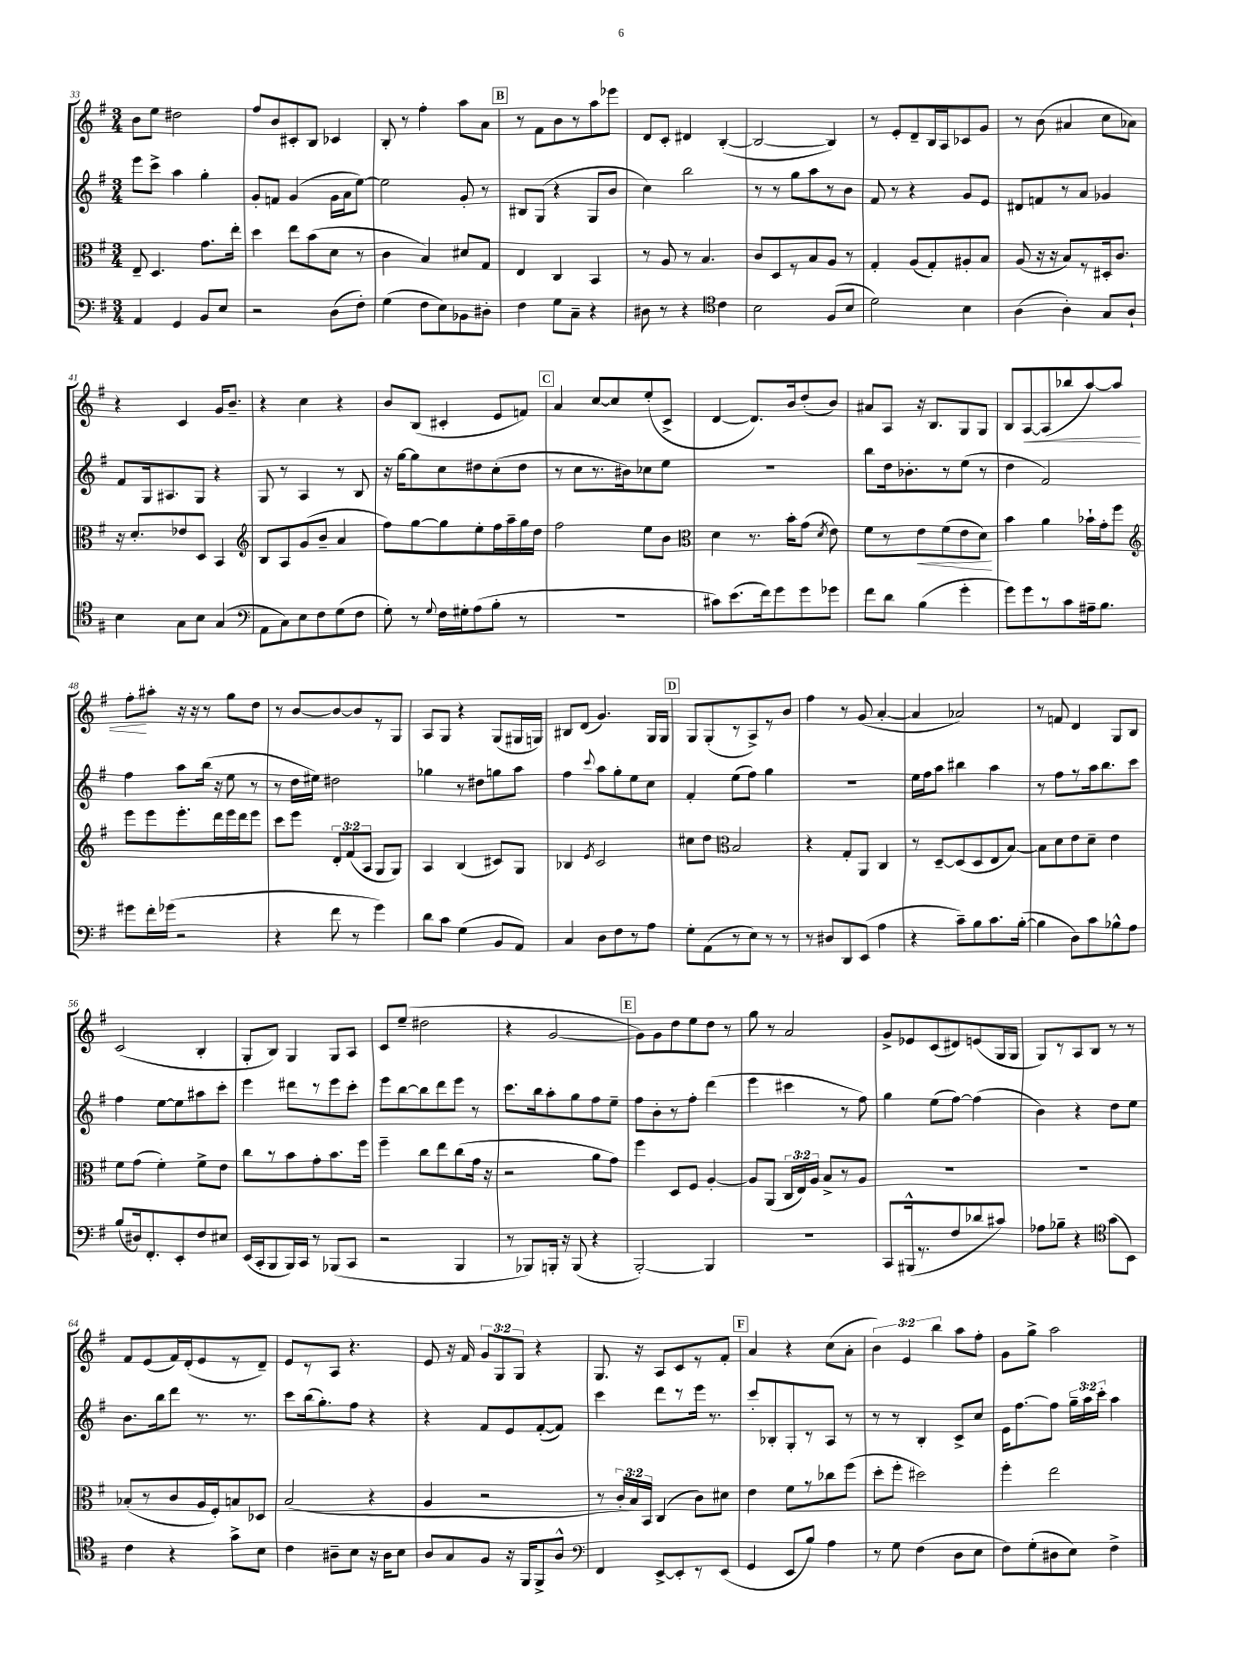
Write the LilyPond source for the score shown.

<<
\new StaffGroup <<
\new Staff = "s0" {
    \clef treble \key g \major \numericTimeSignature \time 3/4 \override Staff.TupletNumber.text = #tuplet-number::calc-fraction-text
    \autoBeamOff b'8[ e''8] dis''2 |
    fis''8[ b'8 cis'8-. b8] ces'4 |
    b8-. r8 fis''4-. a''8[ a'8] |
    \mark \markup { \box "B" } r8 fis'8[ b'8 r8 a''8 ees'''8] |
    d'8[ c'8]-. dis'4 b4~-.( |
    b2~ b4) |
    r8 e'8[-. d'8-- b16 a16 ces'8 g'8] |
    r8 b'8( ais'4 c''8[ aes'8]) |
    r4 c'4 g'16[ b'8.]-- |
    r4 c''4 r4 |
    b'8[ b8]( cis'4-. e'8[ f'8]) |
    \mark \markup { \box "C" } a'4 c''8[~ c''8 e''8-.( c'8]-> |
    d'4~ d'8.[) b'16 d''8-.( b'8]) |
    ais'8[ a8] r16 b8.[ g8 g8] |
    b8[ a8~\< a8( bes''8 a''8~) a''8] |
    fis''8[-.\! ais''8]-. r16 r16 r8 g''8[ d''8] |
    r8 b'8[~ b'8~ b'8 r8 g8] |
    a8[ g8] r4 g8[( gis16 g16]) |
    bis8[ d'8]( g'4.) g16[ g16] |
    \mark \markup { \box "D" } g8[ g8-.( r8 a8->) r8 b'8] |
    fis''4 r8 g'8( a'4~-. |
    a'4 aes'2) |
    r8 f'8 d'4 g8[ b8] |
    c'2( b4-. |
    g8[-. b8]) g4 g8[ a8] |
    c'8[ e''8]--( dis''2 |
    r4 g'2~ |
    \mark \markup { \box "E" } g'8[) g'8 d''8 e''8 d''8] r8 |
    g''8 r8 a'2 |
    g'8[-> ees'8 c'8( dis'8) e'8( g16 g16] |
    g8[) r8 a8 b8] r8 r8 |
    fis'8[ e'8( fis'16) d'16-.( e'8 r8 d'8]--) |
    e'8[ r8 a8] r4. |
    e'8 r16 fis'16 \tuplet 3/2 { g'8[ g8 g8] } r4 |
    g8. r16 a8[ c'8 r8 fis'8]-. |
    \mark \markup { \box "F" } a'4 r4 c''8[( a'8]-. |
    \tuplet 3/2 { b'4) e'4 b''4 } a''8[ fis''8]-. |
    g'8[ g''8]-> a''2 \bar "|." |
}
\new Staff = "s1" {
    \clef treble \key g \major \numericTimeSignature \time 3/4 \override Staff.TupletNumber.text = #tuplet-number::calc-fraction-text
    \autoBeamOff e'''8[ c'''8]-> a''4 g''4-. |
    g'8[-. f'8] g'4( g'16[ a'16 e''8]~) |
    e''2 g'8-. r8 |
    \mark \markup { \box "B" } bis8[ g8]( r4 g8[ b'8] |
    c''4) b''2 |
    r8 r8 g''8[ a''8 r8 b'8] |
    fis'8 r8 r4 g'8[ e'8] |
    dis'8[ f'8 r8 a'8] ges'4 |
    fis'8[ g16 ais8. g8] r4 |
    g8 r8 a4 r8 b8 |
    r16 g''16[~ g''8 c''8 dis''8 c''8-.( dis''8] |
    \mark \markup { \box "C" } r8 c''8[ r8. bis'16) ces''8 e''8] |
    R2. |
    b''8[ d''16 bes'8.-. r8 e''8]( r8 |
    d''4 fis'2) |
    fis''4 a''8[ b''16]( r16 e''8 r8 |
    r8 d''16[ eis''16]) dis''2 |
    ges''4 r8 dis''8[ g''8 a''8] |
    fis''4 \appoggiatura { c'''8 } a''8[ g''8-. e''8 c''8] |
    \mark \markup { \box "D" } fis'4-. e''8[( fis''8]) g''4 |
    R2. |
    e''16[ fis''16 a''8] bis''4 a''4 |
    r8 fis''8[ r8 a''16 b''8. c'''8] |
    fis''4 e''8[~ e''8 ais''8 c'''8]-. |
    e'''4 dis'''8[ r8 e'''8 c'''8]-. |
    e'''8[ b''8~ b''8 d'''8 e'''8] r8 |
    c'''8.[ b''16 a''8-. g''8 fis''8 e''8]-- |
    \mark \markup { \box "E" } fis''8[ b'8-. r8 fis''8]-. d'''4( |
    e'''4 cis'''4 r8 fis''8) |
    g''4 e''8[( fis''8]~) fis''4( |
    b'4) r4 d''8[ e''8] |
    b'8.[ b''16 d'''8] r8. r8. |
    c'''8[ b''16( g''8.-.) fis''8] r4 |
    r4 fis'8[ e'8 fis'8~-.( fis'8]) |
    c'''4 d'''8[ r8 e'''16] r8. |
    \mark \markup { \box "F" } c'''8[-. bes8-. g8-. r8 a8] r8 |
    r8 r8 b4-. c'8[-> c''8] |
    e'16[ fis''8.~ fis''8] \tuplet 3/2 { g''16[-- a''16 c'''16]-. } a''4 \bar "|." |
}
\new Staff = "s2" {
    \clef alto \key g \major \numericTimeSignature \time 3/4 \override Staff.TupletNumber.text = #tuplet-number::calc-fraction-text
    \autoBeamOff e8-- d4. g'8.[ e''16]-. |
    d''4 e''8[ b'8( d'8] r8 |
    c'4 b4) dis'8[ g8] |
    \mark \markup { \box "B" } e4 c4 b,4 |
    r8 a8 r8 b4. |
    c'8[ d8 r8 b8 a8] r8 |
    g4-. a8[( g8-.) ais8-. b8] |
    a8( r16 r16 b8[) r8 dis16-. c'8.] |
    r16 d'8.[-. ees'8 d8] b,4 |
    \clef treble b8[ a8 g'8( b'8]-- a'4 |
    fis''8[) g''8~ g''8 e''8-. fis''16 a''16-- g''16 d''16] |
    \mark \markup { \box "C" } fis''2 e''8[ b'8] |
    \clef alto d'4 r8. b'16[-. g'8]( \acciaccatura { d'8 } e'8) |
    fis'8[ r8 e'8\< fis'8( e'8 d'8]\!) |
    b'4 a'4 bes'16[-! g'16-. fis''8] |
    \clef treble e'''8[ e'''8 e'''8.-. d'''16 e'''16 d'''16 e'''8] |
    c'''8[ e'''8] \tuplet 3/2 { d'8[-. fis'8( a8] } g8[ g8]) |
    a4 b4( cis'8[) g8] |
    bes4 \acciaccatura { e'8 } c'2 |
    \mark \markup { \box "D" } cis''8[ d''8] \clef alto b2 |
    r4 g8[-. a,8] c4 |
    r8 d8[~-- d8( d8 e8 b8]~) |
    b8[ d'8 e'8 d'8]-- e'4 |
    fis'8[ g'8]( fis'4-.) fis'8[-> e'8] |
    c''8[ r8 b'8 g'8-. b'8. fis''16] |
    fis''4-- c''8[ e''8 c''8( g'16] r16 |
    r2 a'8[ g'8]) |
    \mark \markup { \box "E" } fis''4 d8[ fis8] a4~-. |
    a8[ a,8]( \tuplet 3/2 { c16[ e16) a16] } b8[-> r8 a8] |
    R2. |
    R2. |
    bes8[-.( r8 c'8 a16 fis16-.) b8 des8] |
    b2( r4 |
    a4 r2 |
    r8 \tuplet 3/2 { c'16[-. b16) b,16] } c4( c'8[) dis'8] |
    \mark \markup { \box "F" } e'4 fis'8[ r8 ces''8 fis''8]( |
    d''8[-. fis''8]-. dis''2) |
    fis''4-. e''2 \bar "|." |
}
\new Staff = "s3" {
    \clef bass \key g \major \numericTimeSignature \time 3/4
    \autoBeamOff a,4 g,4 b,8[ e8] |
    r2 d8[( fis8]-.) |
    g4( fis8[ e8) bes,8 dis8]-. |
    \mark \markup { \box "B" } fis4 g8[ c8]-- r4 |
    dis8 r8 r4 \clef tenor c'4 |
    b2 fis8[( b8] |
    d'2) b4 |
    a4( a4-.) g8[ a8]-! |
    b4 g8[ b8] g4( |
    \clef bass a,8[ c8) e8 fis8 g8( fis8] |
    g8-.) r8 \appoggiatura { g8 } fis16[ gis16-. a8( b8]-. r8 |
    \mark \markup { \box "C" } R2. |
    cis'8[) e'8.( fis'16) g'8 g'8 ges'8] |
    fis'8[ d'8] b4( g'4-. |
    g'8[) g'8 r8 c'8 ais16-- b8.] |
    gis'8[ fis'16-. ges'16]( r2 |
    r4 fis'8 r8 g'4) |
    d'8[ c'8] g4( b,8[ a,8]) |
    c4 d8[ fis8 r8 a8] |
    \mark \markup { \box "D" } g8[-. a,8( r8 e8]) r8 r8 |
    r8 dis8[ d,8 e,8]( a4 |
    r4 c'8[--) b8 c'8. b16]~-.( |
    b4 d8[) c'8 bes8-^ a8] |
    b8[( dis16) fis,8.-. e,8-. fis8 eis8] |
    e,16[( c,16-. b,,8 b,,16) c,16] r8 bes,,8[( c,8] |
    r2 b,,4 |
    r8 bes,,8[) b,,16]-. r16 b,,8( r4 |
    \mark \markup { \box "E" } b,,2~-.) b,,4 |
    R2. |
    c,8[ bis,,16-^( r8. fis8 des'8 cis'8]) |
    aes8[ bes8]-- r4 \clef tenor g'8[( b,8]) |
    c'4 r4 g'8[-> b8] |
    c'4 ais8[-- b8] r16 ais16[ b8] |
    a8[ g8 fis8] r16 fis,16[ fis,8-> a8]-^ |
    \clef bass fis,4 e,8[~-> e,8-. r8 e,8]( |
    \mark \markup { \box "F" } g,4 e,8[ b8]) a4 |
    r8 g8 fis4( d8[ e8] |
    fis8[) g8-.( dis8 e8]) fis4-> \bar "|." |
}
>>
>>
\layout { \context { \Score currentBarNumber = #33 } }
